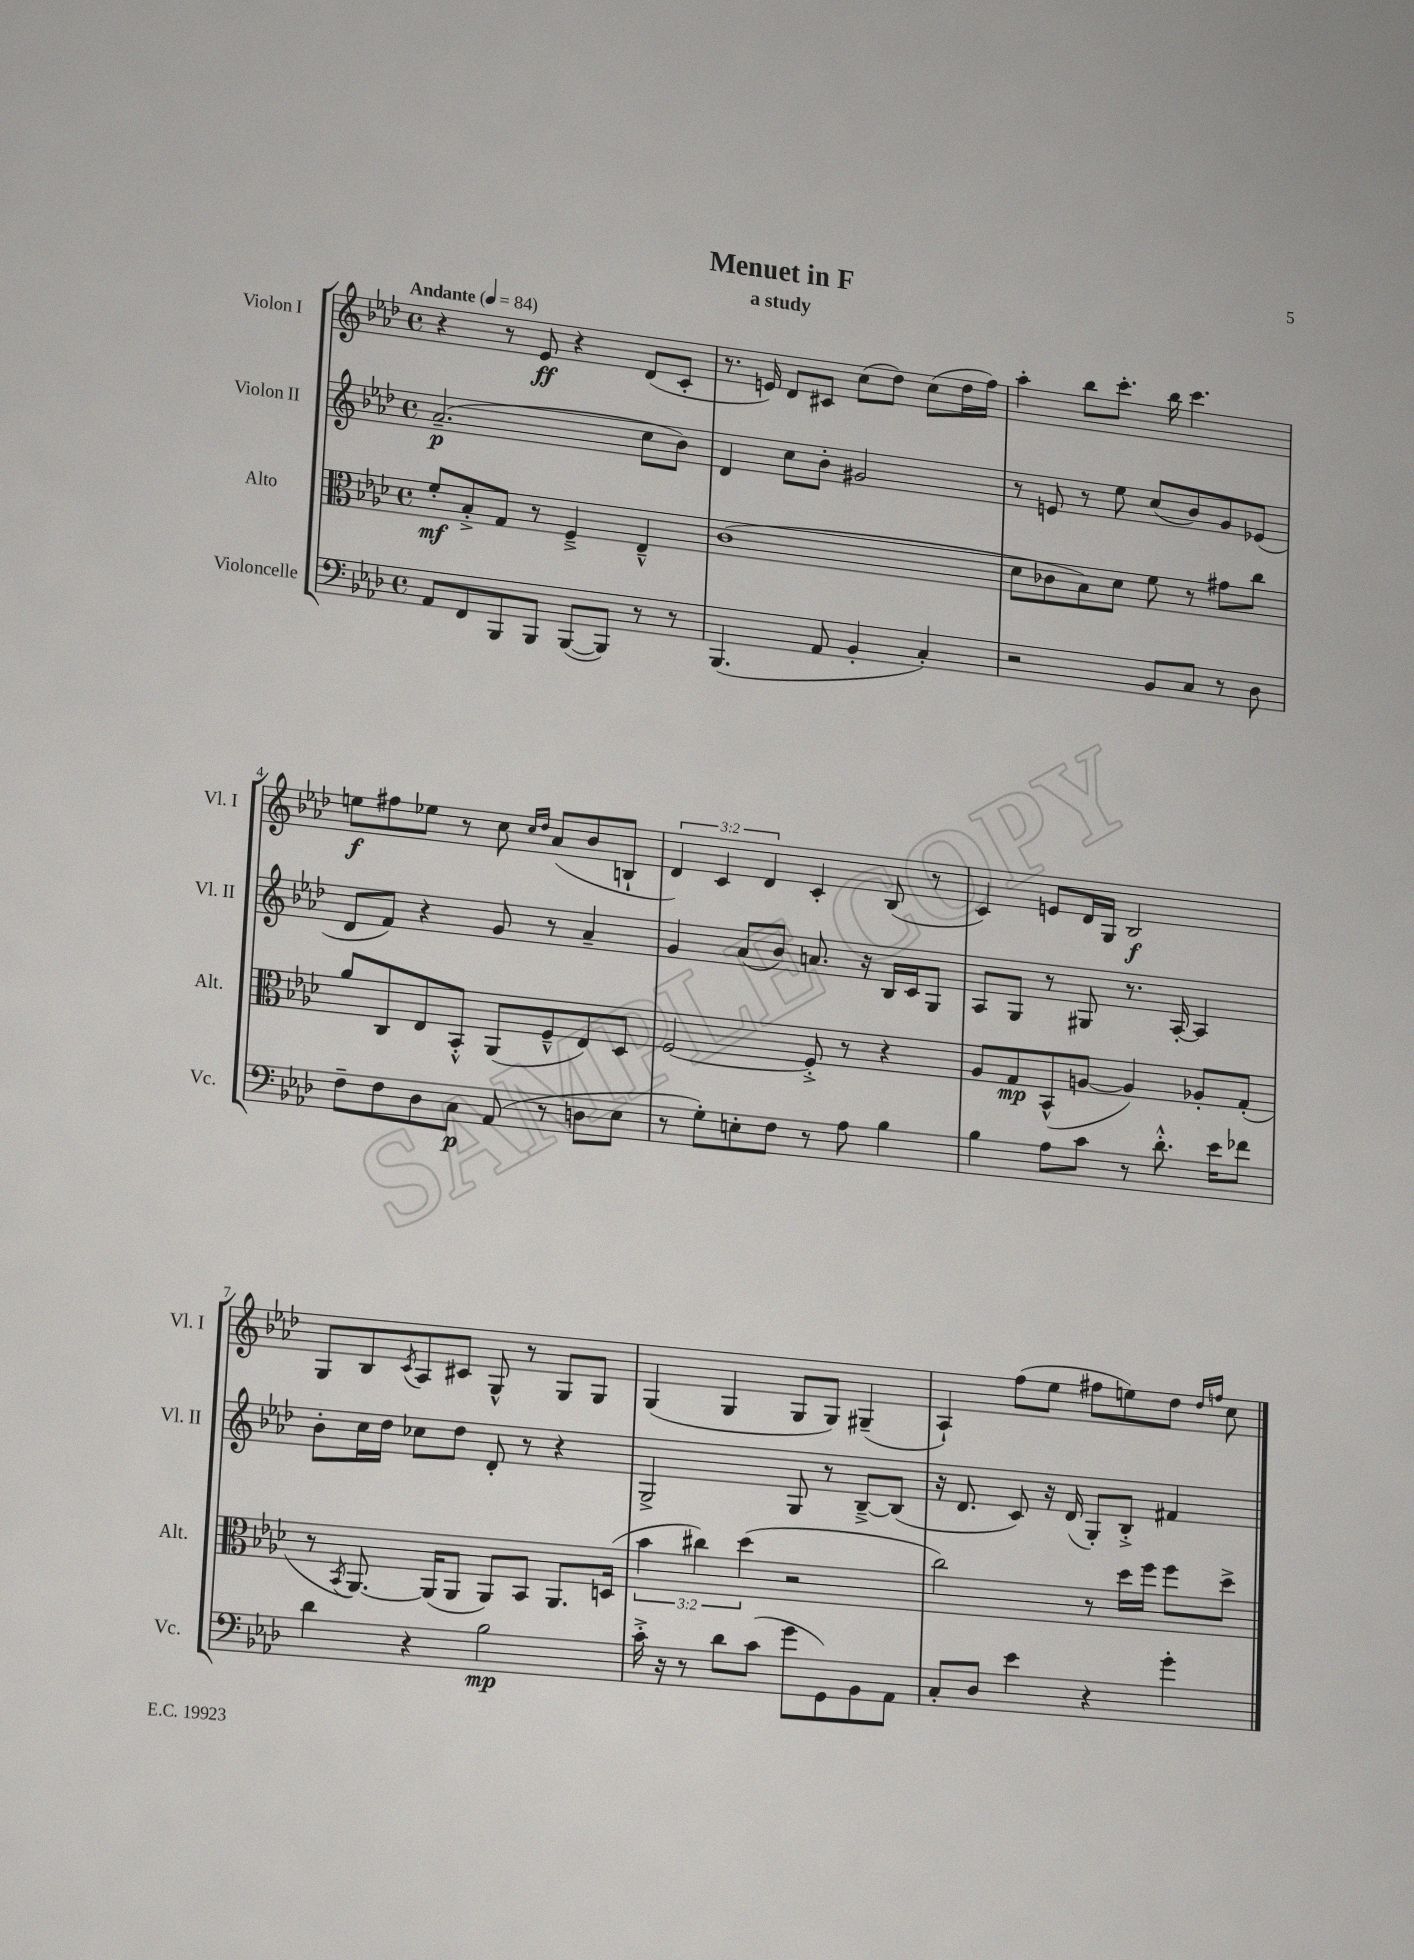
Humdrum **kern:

**kern	**dynam	**kern	**dynam	**kern	**dynam	**kern	**dynam
*part4	*part4	*part3	*part3	*part2	*part2	*part1	*part1
*staff4	*staff4	*staff3	*staff3	*staff2	*staff2	*staff1	*staff1
*I"Violoncelle	*	*I"Alto	*	*I"Violon II	*	*I"Violon I	*
*I'Vc.	*	*I'Alt.	*	*I'Vl. II	*	*I'Vl. I	*
*clefF4	*	*clefC3	*	*clefG2	*	*clefG2	*
*k[b-e-a-d-]	*	*k[b-e-a-d-]	*	*k[b-e-a-d-]	*	*k[b-e-a-d-]	*
*M4/4	*	*M4/4	*	*M4/4	*	*M4/4	*
*met(c)	*	*met(c)	*	*met(c)	*	*met(c)	*
*MM84	*	*MM84	*	*MM84	*	*MM84	*
=1	=1	=1	=1	=1	=1	=1	=1
!	!	!	!	!	!	!LO:TX:a:B:t=Andante	!
8AA-/L	.	8f'/L	mf	(2.a-~/	p	4r	.
8FF/	.	8B-'^/	.	.	.	.	.
8BBB-/	.	8G/J	.	.	.	8r	.
8BBB-/J	.	8r	.	.	.	8e-/	ff
([8BBB-/L	.	4F~^/	.	.	.	4r	.
8BBB-/J])	.	.	.	.	.	.	.
8r	.	4E-~^^/	.	8cc\L	.	(8d-/L	.
8r	.	.	.	8b-\J)	.	8c'/J	.
=2	=2	=2	=2	=2	=2	=2	=2
(4.BBB-/	.	(1c	.	4d-/	.	8.r	.
.	.	.	.	.	.	16en/)	.
.	.	.	.	8cc\L	.	8d-/L	.
8AA-/	.	.	.	8b-'\J	.	8c#X/J	.
4BB-'/	.	.	.	2g#X/	.	(8cc\L	.
.	.	.	.	.	.	8dd-\J)	.
4C'/)	.	.	.	.	.	(8cc\L	.
.	.	.	.	.	.	16dd-\L	.
.	.	.	.	.	.	16ff\JJ)	.
=3	=3	=3	=3	=3	=3	=3	=3
2r	.	8d-\L	.	8r	.	4aa-'\	.
.	.	8c-X\	.	8en/	.	.	.
.	.	8B-\)	.	8r	.	8bb-\L	.
.	.	8d-\J	.	8ee-\	.	8.ccc'\J	.
8BB-/L	.	8f\	.	(8cc/L	.	.	.
.	.	.	.	.	.	16bb-\	.
8C/J	.	8r	.	8b-/)	.	4.ccc\	.
8r	.	8g#X\L	.	8g/	.	.	.
8D-\	.	8cc\J	.	(8e-X/J	.	.	.
!!LO:LB:g=z
=4	=4	=4	=4	=4	=4	=4	=4
8F~\L	.	8a-/L	.	8d-/L	.	8een\L	f
8F\	.	8C/	.	8f/J)	.	8ff#X\	.
8D-\	.	8E-/	.	4r	.	8ee-X\J	.
8C\J	p	8BB-'^^/J	.	.	.	8r	.
(8AA-/	.	(8AA-/L	.	8g/	.	8cc\	.
.	.	.	.	.	.	16qqcc/LL	.
.	.	.	.	.	.	16qqdd-/JJ	.
8r	.	8F~^^/	.	8r	.	(8a-/L	.
8Dn\L	.	8E-/)	.	4a-~/	.	8b-/	.
8E-\J	.	8D-/J	.	.	.	8Bn`/J	.
=5	=5	=5	=5	=5	=5	=5	=5
8r	.	[2F/	.	4g/	.	6d-/)	.
8G'\L)	.	.	.	.	.	.	.
.	.	.	.	.	.	6c/	.
8En'\	.	.	.	(8a-/L	.	.	.
.	.	.	.	.	.	6d-/	.
8F\J	.	.	.	8b-/J)	.	.	.
8r	.	8F'^/]	.	8.an/	.	4c'/	.
8A-\	.	8r	.	.	.	.	.
.	.	.	.	16r	.	.	.
4B-\	.	4r	.	16B-/LL	.	(8B-/	.
.	.	.	.	16c/J	.	.	.
.	.	.	.	8G/J	.	8r	.
=6	=6	=6	=6	=6	=6	=6	=6
4B-\	.	8A-/L	.	8A-/L	.	4c/)	.
.	.	8G/	mp	8G/J	.	.	.
8A-\L	.	(8BB-^^/	.	8r	.	8en/L	.
8c\J	.	[8An/J	.	8G#X/	.	16d-/L	.
.	.	.	.	.	.	16G/JJ	.
8r	.	4A/])	.	8.r	.	2B-/	f
8.d-'^^\	.	.	.	.	.	.	.
.	.	.	.	[16A-'/	.	.	.
.	.	8A-X'/L	.	4A-/]	.	.	.
16e-\KL	.	.	.	.	.	.	.
8f-X\J	.	(8G'/J	.	.	.	.	.
!!LO:LB:g=z
=7	=7	=7	=7	=7	=7	=7	=7
4d-\	.	8r	.	8b-'\L	.	8G/L	.
.	.	8qBB-/	.	.	.	.	.
.	.	[8.AA-/)	.	16cc\L	.	8B-/	.
.	.	.	.	16dd-\JJ	.	.	.
.	.	.	.	.	.	8qc/	.
4r	.	.	.	8cc-X\L	.	8A-/	.
.	.	(16AA-/KL]	.	.	.	.	.
.	.	8AA-/J	.	8dd-\J	.	8c#X/J	.
2B-\	mp	8AA-/L)	.	8d-'/	.	8G^^/	.
.	.	8BB-/J	.	8r	.	8r	.
.	.	8.AA-/L	.	4r	.	8G/L	.
.	.	.	.	.	.	8G/J	.
.	.	(16Dn/Jk	.	.	.	.	.
=8	=8	=8	=8	=8	=8	=8	=8
16c'^\	.	6b-\	.	2G^/	.	(4G/	.
16r	.	.	.	.	.	.	.
8r	.	.	.	.	.	.	.
.	.	6cc#X\)	.	.	.	.	.
8d-\L	.	.	.	.	.	4G/	.
.	.	(6dd-\	.	.	.	.	.
(8c\J	.	.	.	.	.	.	.
8g\L	.	2r	.	8G/	.	8G/L	.
8GG\)	.	.	.	8r	.	8G/J)	.
8BB-\	.	.	.	[8B-~^/L	.	(4G#X~/	.
8AA-\J	.	.	.	(8B-/J]	.	.	.
=9	=9	=9	=9	=9	=9	=9	=9
8C'/L	.	2cc\)	.	16r	.	4A-`/)	.
.	.	.	.	8.d-/	.	.	.
8D-/J	.	.	.	.	.	.	.
4e-\	.	.	.	8c/)	.	(8ff\L	.
.	.	.	.	16r	.	8ee-\J	.
.	.	.	.	(16d-/	.	.	.
4r	.	8r	.	8G'/L)	.	8ff#X\L	.
.	.	16dd-\LL	.	8B-'^/J	.	8een\)	.
.	.	16ff\JJ	.	.	.	.	.
4g'\	.	8ff\L	.	4f#X/	.	8dd-\J	.
.	.	.	.	.	.	16qqdd-/LL	.
.	.	.	.	.	.	16qqffn/JJ	.
.	.	8dd-^\J	.	.	.	8cc\	.
==	==	==	==	==	==	==	==
*-	*-	*-	*-	*-	*-	*-	*-
